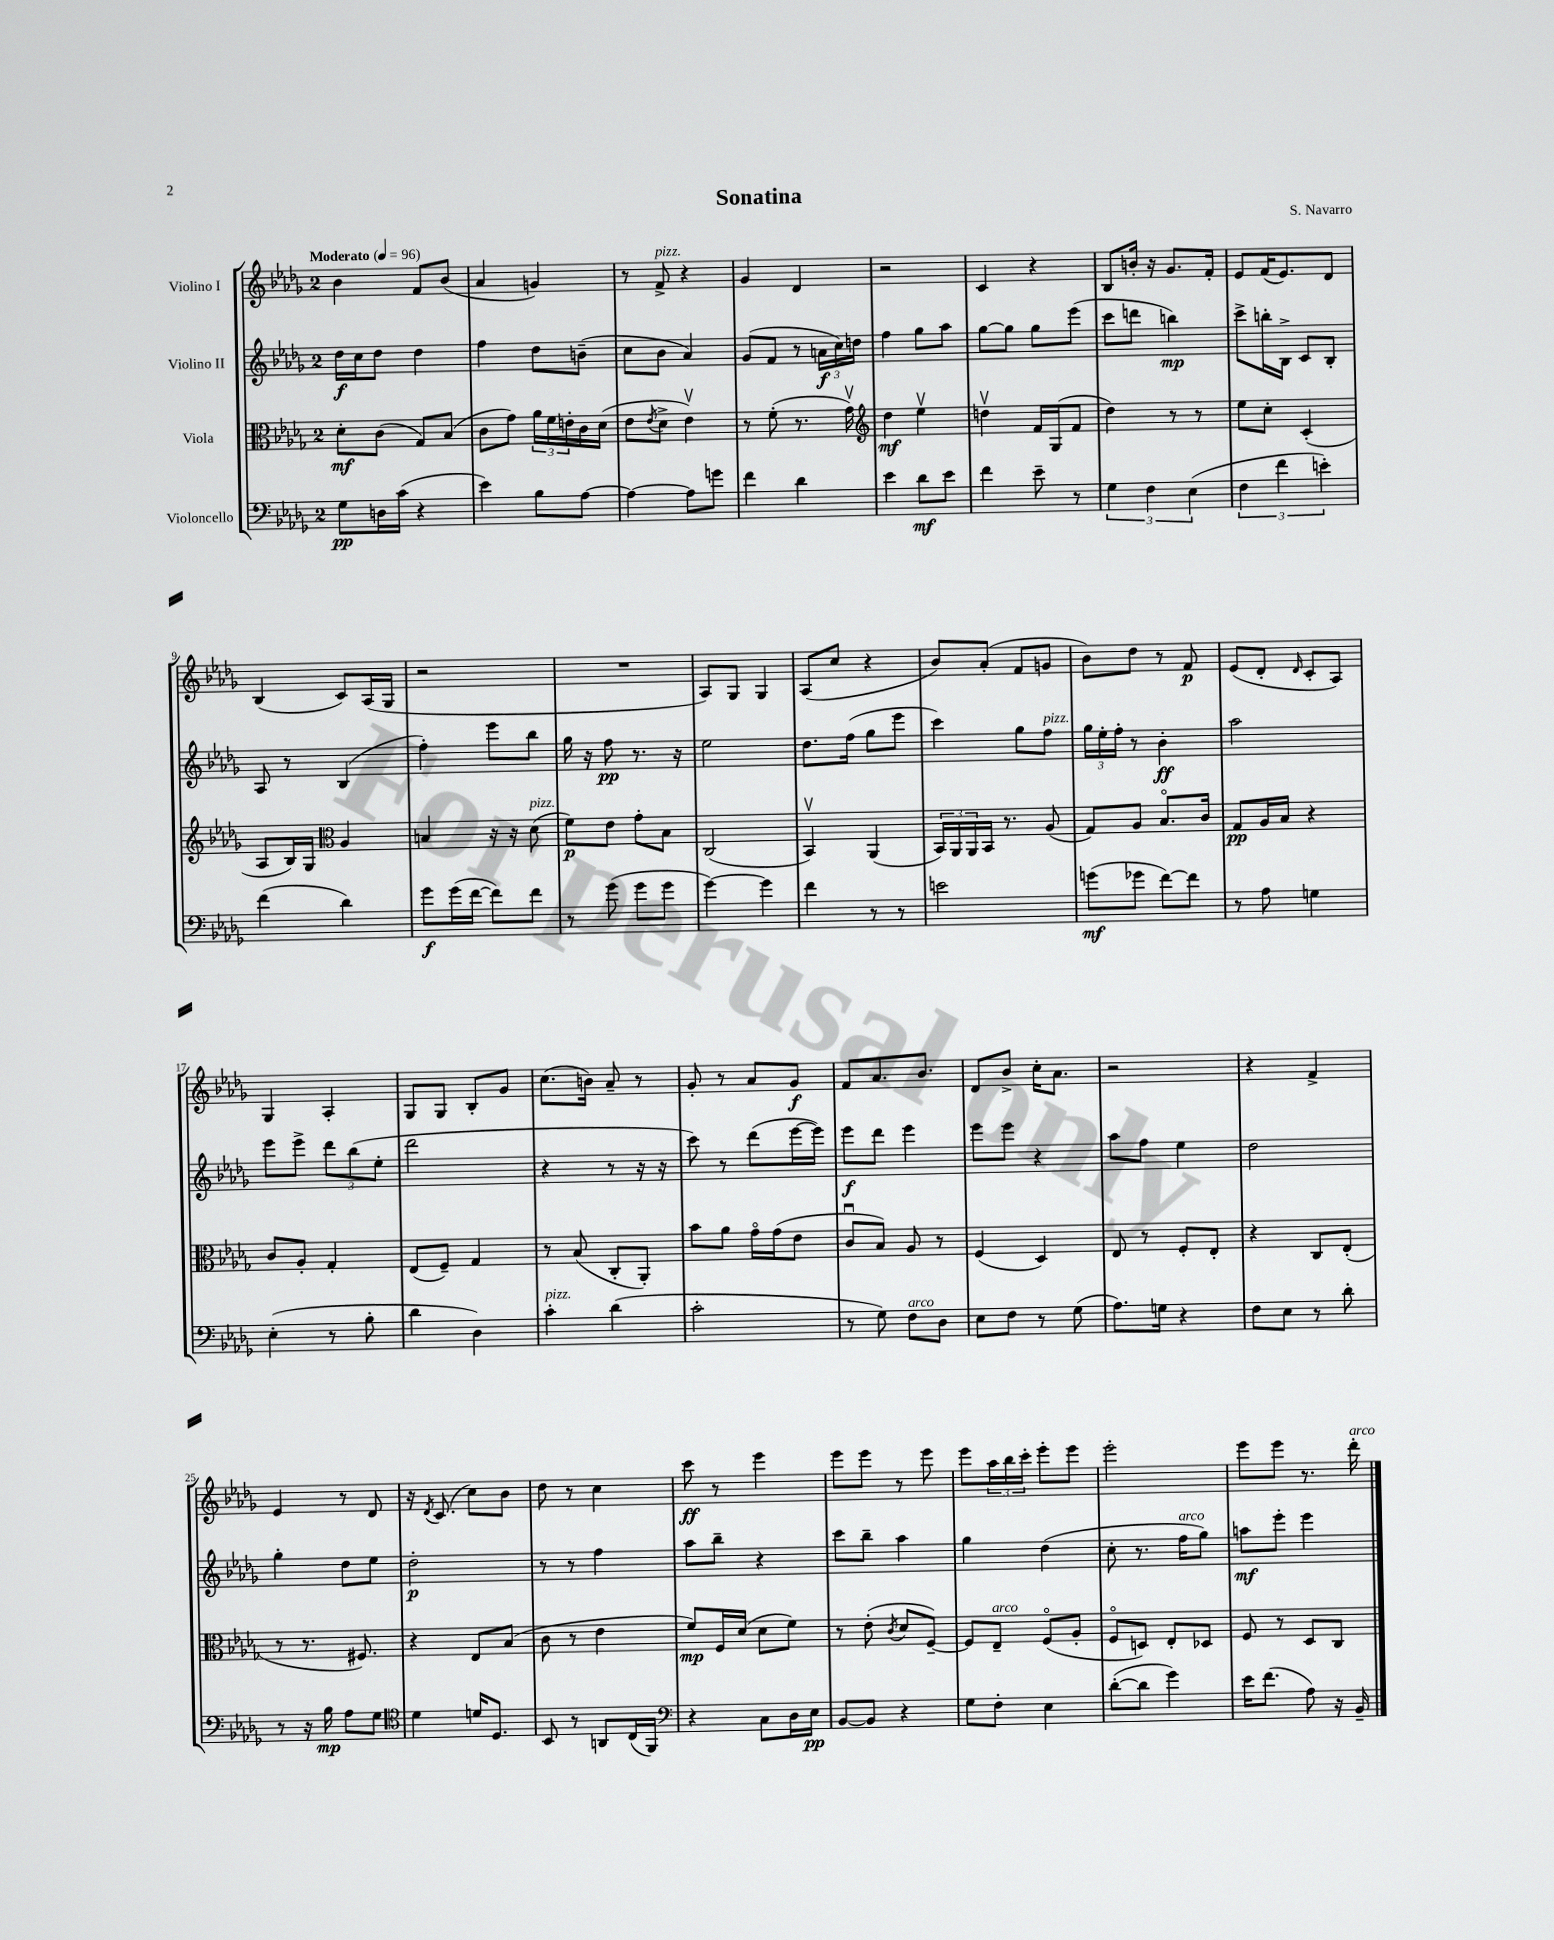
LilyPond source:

\header { title = "Sonatina" composer = "S. Navarro" }
<<
\new StaffGroup <<
\new Staff = "s0" \with { instrumentName = "Violino I" } {
    \clef treble \key des \major \once \override Staff.TimeSignature.style = #'single-digit \time 2/4 \tempo "Moderato" 4 = 96
    bes'4 f'8 bes'8( |
    aes'4 g'4) |
    r8 f'8->^\markup { \italic "pizz." } r4 |
    ges'4 des'4 |
    r2 |
    c'4 r4 |
    bes8 b'16-. r16 ges'8. f'16-. |
    ees'8 f'16( ees'8.) des'8 |
    bes4( c'8) aes16( ges16 |
    r2 |
    R2 |
    aes8) ges8 ges4 |
    aes8( c''8 r4 |
    bes'8) aes'8-.( f'8 g'8 |
    bes'8) des''8 r8 f'8\p |
    ees'8( des'8-. \grace { des'16 } c'8-. aes8) |
    ges4 aes4-. |
    ges8 ges8 bes8-. ges'8 |
    c''8.( b'16) aes'8-- r8 |
    ges'8-. r8 aes'8 ges'8\f |
    f'8 aes'8. bes'8. |
    des'8 bes'8-> c''16-. aes'8. |
    r2 |
    r4 f'4-> |
    ees'4 r8 des'8 |
    r16 \acciaccatura { des'8 } c'8.( c''8) bes'8 |
    des''8 r8 c''4 |
    c'''8\ff r8 ees'''4 |
    ees'''8 ees'''8 r8 ees'''8 |
    ees'''8 \tuplet 3/2 { aes''16 bes''16 c'''16-. } ees'''8-. ees'''8 |
    ees'''2-. |
    ees'''8 ees'''8 r8. des'''16-.^\markup { \italic "arco" } \bar "|." |
}
\new Staff = "s1" \with { instrumentName = "Violino II" } {
    \clef treble \key des \major \once \override Staff.TimeSignature.style = #'single-digit \time 2/4
    des''16\f c''16 des''8 des''4 |
    f''4 des''8 b'8--( |
    c''8 bes'8 aes'4) |
    ges'8( f'8 r8 \tuplet 3/2 { a'16\f c''16) d''16 } |
    f''4 ges''8 aes''8 |
    ges''8~ ges''8 ges''8 ees'''8( |
    c'''8 d'''8 b''4\mp) |
    c'''8-> b''16-. bes16-> c'8 bes8-. |
    aes8 r8 bes4( |
    f''4-.) ees'''8 bes''8 |
    ges''16 r16 f''8\pp r8. r16 |
    ees''2 |
    des''8. f''16( ges''8 ees'''8 |
    c'''4) ges''8 f''8^\markup { \italic "pizz." } |
    \tuplet 3/2 { ges''16 ees''16-. f''16-. } r8 bes'4-.\ff |
    aes''2 |
    ees'''8 ees'''8-> \tuplet 3/2 { des'''8 bes''8( ees''8-. } |
    des'''2 |
    r4 r8 r16 r16 |
    c'''8) r8 des'''8( ees'''16~ ees'''16) |
    ees'''8\f des'''8 ees'''4 |
    ees'''8 ees'''8 r4 |
    aes''8 f''8 ees''4 |
    des''2 |
    ges''4-. des''8 ees''8 |
    des''2-.\p |
    r8 r8 f''4 |
    aes''8 bes''8-- r4 |
    c'''8 bes''8-- aes''4 |
    ges''4 des''4( |
    c''8-. r8. f''16^\markup { \italic "arco" } ges''8) |
    a''8\mf ees'''8-. ees'''4 \bar "|." |
}
\new Staff = "s2" \with { instrumentName = "Viola" } {
    \clef alto \key des \major \once \override Staff.TimeSignature.style = #'single-digit \time 2/4
    des'8-.\mf c'8( ges8) bes8( |
    c'8 ges'8) \tuplet 3/2 { aes'16 f'16 e'16-. } c'16 des'16( |
    ees'8 \acciaccatura { ees'8 } des'8-> ees'4\upbow) |
    r8 f'8-.( r8. ges'16\upbow) |
    \clef treble des''4\mf ees''4\upbow |
    d''4\upbow f'16 ges16( f'8 |
    des''4) r8 r8 |
    ees''8 c''8-. c'4-.( |
    aes8 bes16) ges16 \clef alto aes4 |
    b4 r16 r16 des'8^\markup { \italic "pizz." }( |
    f'8\p) ees'8 ges'8-. bes8 |
    c2( |
    bes,4\upbow) aes,4( |
    \tuplet 3/2 { bes,16) aes,16 aes,16 } bes,16 r8. aes8( |
    ges8) aes8 bes8.\flageolet c'16 |
    ges8\pp aes16 bes16 r4 |
    c'8 aes8-. ges4-. |
    ees8( f8--) ges4 |
    r8 bes8( c8-. aes,8-.) |
    bes'8 aes'8 ges'16\flageolet ges'16( ees'8 |
    c'8\downbow bes8) aes8 r8 |
    f4( des4) |
    ees8 r8 f8-. ees8-. |
    r4 c8 ees8-.( |
    r8 r8. fis8.) |
    r4 ees8 bes8( |
    c'8 r8 ees'4 |
    f'8\mp) f16 des'16( des'8 f'8) |
    r8 ees'8-.( \acciaccatura { c'8 } des'8 f8~--) |
    f8 ees8--^\markup { \italic "arco" } f8\flageolet( aes8-. |
    f8\flageolet d8) ees8-. des8 |
    f8 r8 des8 c8 \bar "|." |
}
\new Staff = "s3" \with { instrumentName = "Violoncello" } {
    \clef bass \key des \major \once \override Staff.TimeSignature.style = #'single-digit \time 2/4
    ges8\pp d16 c'16( r4 |
    ees'4) bes8 aes8~ |
    aes4~ aes8 g'8 |
    f'4 des'4 |
    ees'4 des'8\mf ees'8 |
    f'4 ees'8-- r8 |
    \tuplet 3/2 { ges4 f4 ees4( } |
    \tuplet 3/2 { f4 f'4 e'4-.) } |
    f'4( des'4) |
    ges'8\f ges'16( f'16~ f'8) f'8 |
    r8 ges'8( ges'8 ges'8 |
    ges'4~) ges'4 |
    f'4 r8 r8 |
    e'2 |
    g'8\mf( ges'8 f'8~) f'8 |
    r8 aes8 g4 |
    ees4-.( r8 bes8-. |
    des'4 des4) |
    c'4-.^\markup { \italic "pizz." } des'4( |
    c'2-. |
    r8 ges8) f8^\markup { \italic "arco" } des8 |
    ees8 f8 r8 ges8( |
    aes8.) g16 r4 |
    f8 ees8 r8 des'8-. |
    r8 r16 bes16\mp aes8 ges8 |
    \clef tenor des'4 d'16 des8. |
    bes,8 r8 a,8 c16( f,16) |
    \clef bass r4 c8 des16 ees16\pp |
    bes,8~ bes,8 r4 |
    ges8 f8-. ees4 |
    des'8~-.( des'8 ges'4) |
    ees'16 f'8.( aes8) r16 bes,16-- \bar "|." |
}
>>
>>
